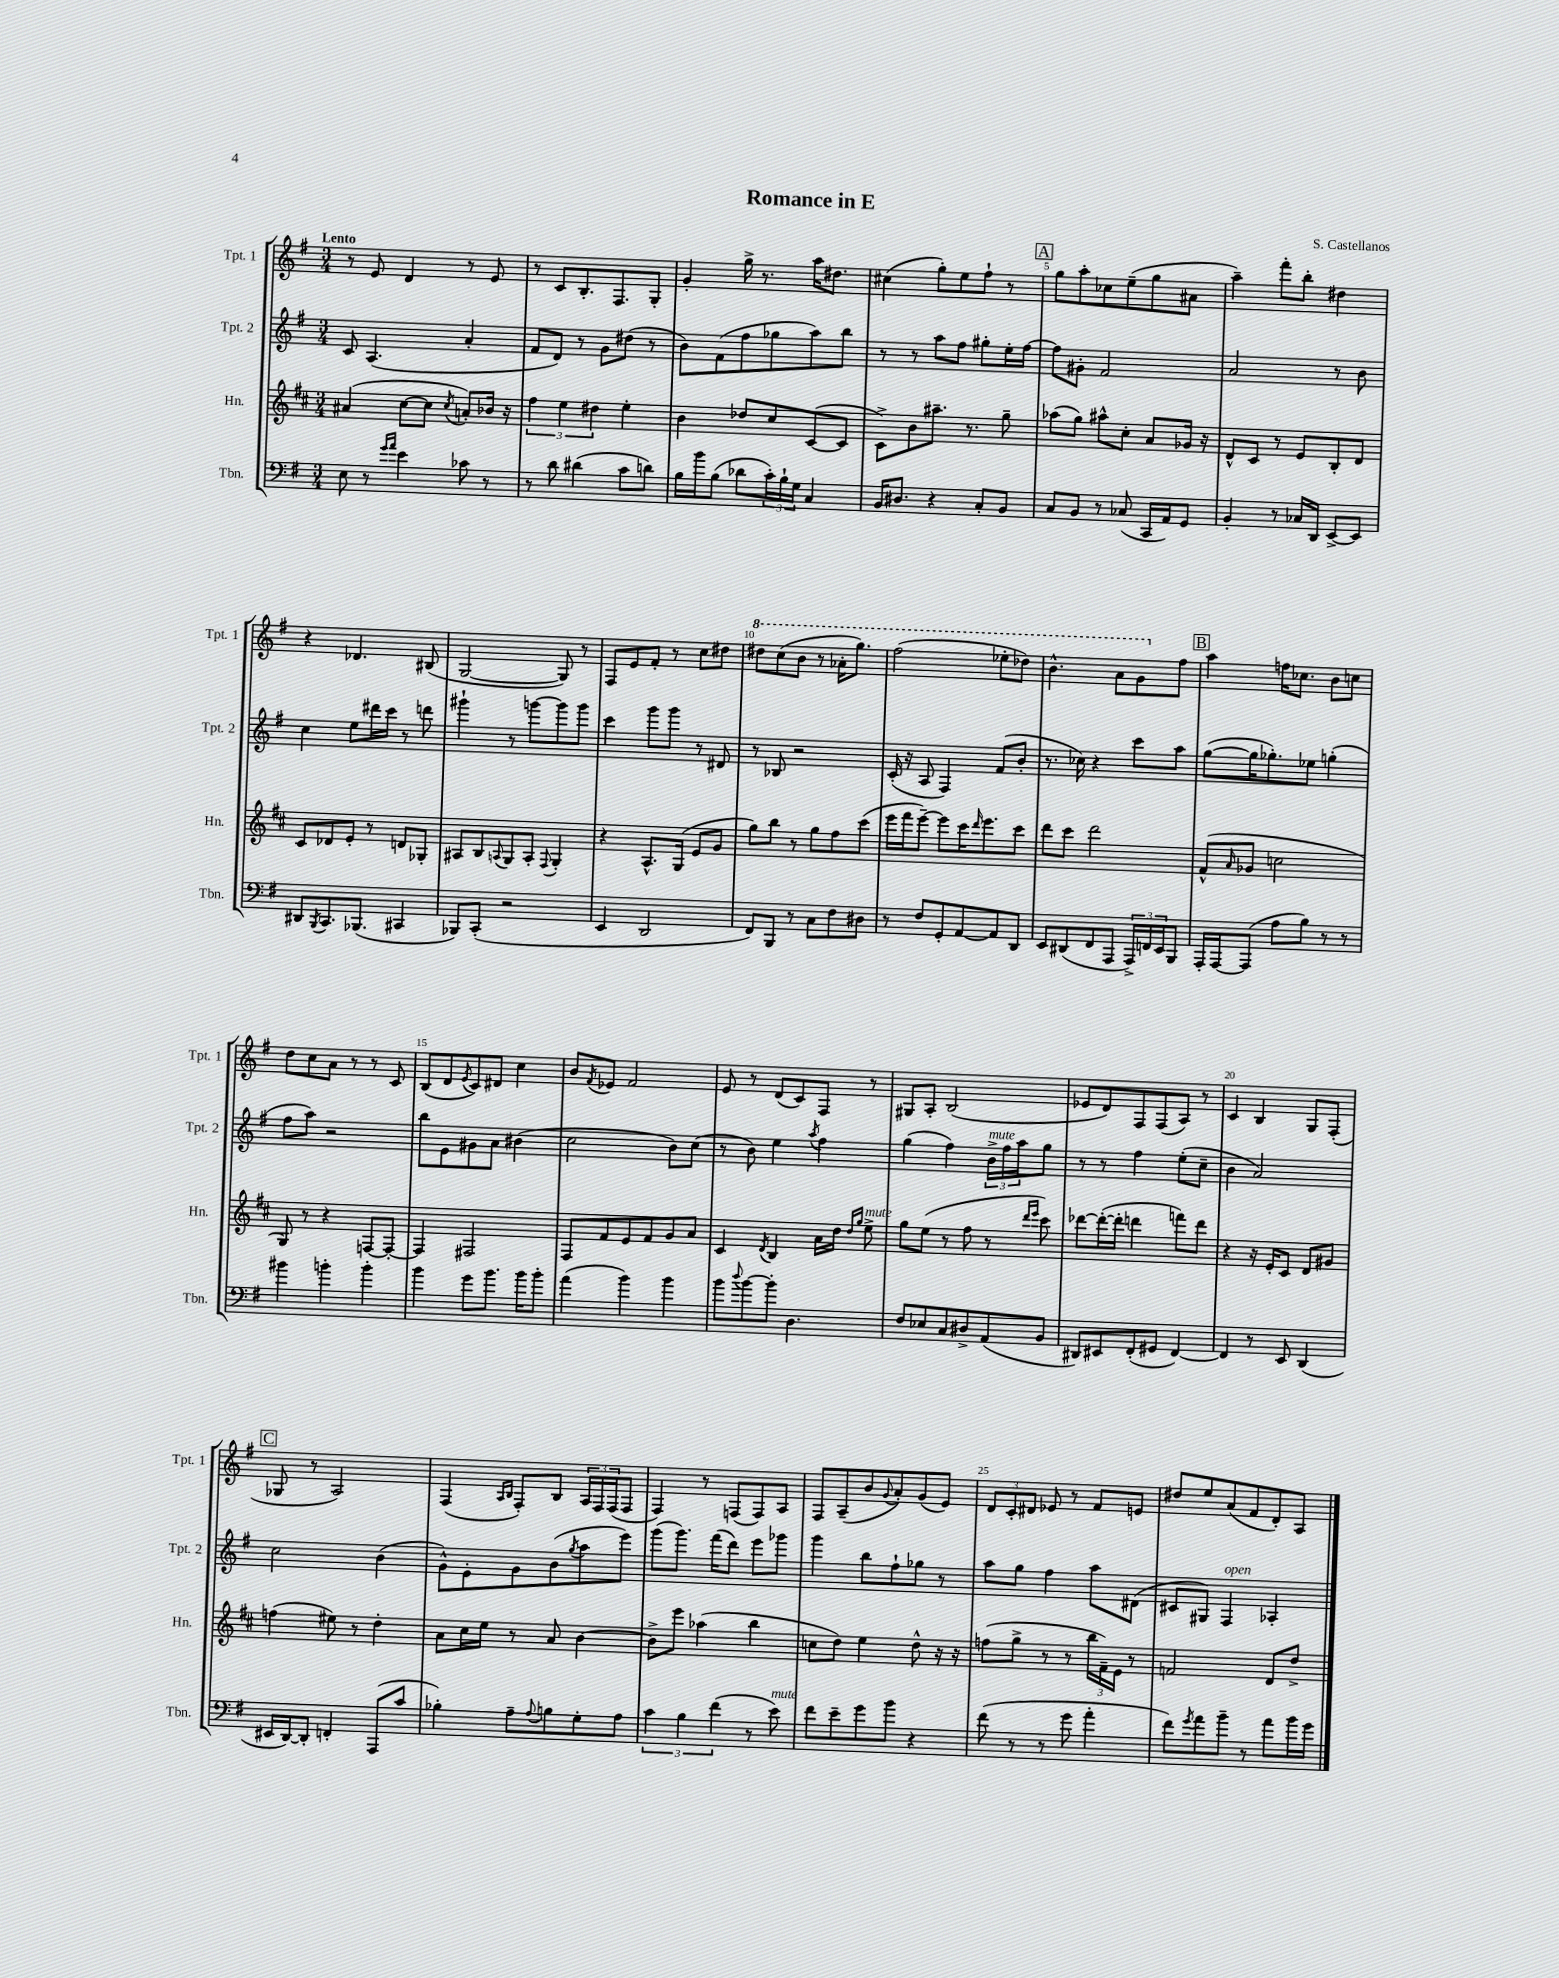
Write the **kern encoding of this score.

**kern	**kern	**kern	**kern
*staff4	*staff3	*staff2	*staff1
*clefF4	*clefG2	*clefG2	*clefG2
*k[f#]	*k[f#c#]	*k[f#]	*k[f#]
*M3/4	*M3/4	*M3/4	*M3/4
8E	(4a#	8c	8r
8r	.	(4.A	8e
16qqg	.	.	.
16qqa	.	.	.
4e	[8cc#	.	4d
.	8cc#]	.	.
.	8qcc#	.	.
8c-	8a')	4a'	8r
8r	16b-	.	8e
.	16r	.	.
=	=	=	=
8r	6ff#	8f#	8r
8d	.	8d)	8c
.	6ee	.	.
(4d#	.	8r	8.B'
.	6dd#	.	.
.	.	8g	.
.	.	.	8.F#
8c	4ee'	(8dd#	.
8d)	.	8r	8G'
=	=	=	=
16B	4b	8b)	4g'
16b	.	.	.
(8B	.	(8f#	.
8d-	8dd-	8ff#	16gg^
.	.	.	8.r
24c')	8cc#	8gg-	.
24B`	.	.	.
24G	.	.	.
4C	([8c#	8aa)	16aa
.	.	.	8.dd#
.	8c#]	8bb	.
=	=	=	=
16BB	8c#^)	8r	(4cc#
8.D#	.	.	.
.	8b	8r	.
4r	8.aa#~	8aa	8gg')
.	.	8ff#	8ee
.	8.r	.	.
8C'	.	8gg#'	8ff#`
8BB	8gg~	16ee'	8r
.	.	[16ff#	.
=	=	=	=
8C	(8aa-	8ff#]	8gg
8BB	8gg)	8g#'	8aa'
8r	8aa#^^	2f#	8cc-
(8C-	8cc#'	.	(8ee~
16CC	8a	.	8gg
16AA)	.	.	.
8GG	16g-	.	8a#
.	16r	.	.
=	=	=	=
4BB'	8d^^	2a	4aa~)
.	8c#	.	.
8r	8r	.	8fff#'
16C-	8e	.	8bb'
16DD	.	.	.
[8EE^	8B'	8r	4dd#
8EE]	8d	8b	.
=	=	=	=
8DD#	8c#	4cc	4r
8qBBB	.	.	.
8.CC	8d-	.	.
.	8e'	8ee	4.d-
(8.BBB-	.	.	.
.	8r	16ddd#	.
.	.	16ccc	.
4CC#	8d	8r	.
.	8G-'	8ddd	(8B#
=	=	=	=
8BBB-)	8A#	4ggg#`	[2G
(8CC'	8B	.	.
.	8qqA	.	.
2r	8G	8r	.
.	8A'	[8ggg	.
.	8qqF#	.	.
.	4G'	8ggg]	8G])
.	.	8ggg	8r
=	=	=	=
4EE	4r	4ccc	8F#
.	.	.	8e
2DD	8.A^^	8ggg	8f#'
.	.	8ggg	8r
.	(16G	.	.
.	8e	8r	8cc
.	8g	8d#	8dd#
=	=	=	=
8FF#)	8gg)	8r	8ddd#
8BBB	8bb	8B-	(8ccc
8r	8r	2r	8bb
8C	8gg	.	8r
8F#	8ff#	.	16aa-'
.	.	.	8.ggg)
8D#	(8ccc#	.	.
=	=	=	=
8r	16eee	(16c'	(2fff#
.	16fff#	16r	.
8F#	[8eee~)	8A	.
8GG'	8eee]	4F#)	.
[8AA	16ccc#	.	.
.	16qqddd	.	.
.	8.eee	.	.
8AA]	.	(8f#	8eee-'
8DD	8ccc#	8b'	8ddd-)
=	=	=	=
8EE	8ddd	8.r	4.bb^^
(8DD#	8ccc#	.	.
.	.	16cc-)	.
8FF#	2ddd	4r	.
8AAA	.	.	8aa
24AAA^)	.	8ccc	8gg
24FF	.	.	.
24EE	.	.	.
8BBB	.	8aa	8ff#
=	=	=	=
16AAA'	(8f#^^	([8gg	4aa
[16AAA	.	.	.
.	16qqa	.	.
(8AAA]	8g-	16gg]	.
.	.	8.gg-')	.
8A	2cc	.	16ff
.	.	.	8.cc-
8B)	.	8ee-	.
8r	.	(4gg'	8b
8r	.	.	8cc
=	=	=	=
4b#	8G)	8ff#	8dd
.	8r	8aa)	8cc
4b'	4r	2r	8a
.	.	.	8r
4b'	[8F	.	8r
.	8F'_	.	8c
=	=	=	=
4b	4F]	8bb	(8B
.	.	8e	8d
.	.	.	8qe
8g	2F#	8g#	8c)
8.b	.	8a	8d#
.	.	(4b#	4cc
16b	.	.	.
8b'	.	.	.
=	=	=	=
(4a	8F#	2cc	8b
.	.	.	8qf#
.	8f#	.	8e-
4b)	8e	.	2f#
.	8f#	.	.
4b	8g	8b)	.
.	8a	(8cc	.
=	=	=	=
8b	4c#	8r	8e
8qqdd	.	.	.
[8b	.	8b)	8r
.	8qd	.	.
8b']	4B	4ee	(8d
4.D	.	.	8c)
.	.	8qaa	.
.	16a	4ff#	8F#
.	16dd	.	.
.	16qqdd	.	.
.	16qqgg	.	.
.	8ee^	.	8r
=	=	=	=
8F#	8gg	(4gg	8G#
8E-	(8ee	.	8A'
8C	8r	4ff#)	(2B
8D#^	8ff#	.	.
(8AA	8r	24b^	.
.	.	24ff#	.
.	.	24aa	.
.	16qqddd	.	.
.	16qqeee	.	.
8BB	8ccc#)	8gg	.
=	=	=	=
8DD#)	[8ddd-	8r	8e-
8EE#	(16ddd-'_	8r	8d)
.	16ddd-']	.	.
(8FF#'	4ddd	4ff#	8F#
8GG#	.	.	(8F#
[4FF#)	8fff)	(8ee'	8A)
.	8ddd	8cc~	8r
=	=	=	=
4FF#]	4r	4b	4c
8r	16r	2a)	4B
.	16e'	.	.
8EE	8c#	.	.
(4DD	8d	.	8G
.	8g#	.	(8F#'
=	=	=	=
16EE#	(4ff	2cc	8G-
[16DD)	.	.	.
8DD']	.	.	8r
4FF'	8ee#)	.	2A)
.	8r	.	.
(8AAA	4dd'	(4b	.
8c	.	.	.
=	=	=	=
4B-')	8a	8g^^)	(4F#
.	16cc#	8e'	.
.	16ee	.	.
.	.	.	16qqA
.	.	.	16qqB
8A~	8r	8g	8F#')
8qqA	.	.	.
8B	8a	(8b	8B
.	.	8qgg	.
8G'	[4b	8aa	24A
.	.	.	24F#
.	.	.	(24F#
8A	.	8eee)	8F#
=	=	=	=
6c	8b^]	(8ggg	4F#)
.	8eee	8.ggg)	.
6B	.	.	.
.	(4aa-	.	8r
.	.	(16fff#	.
(6f#	.	.	.
.	.	8ddd)	(8F
8r	4bb	8eee	8F)
8e)	.	8ggg-	8A
=	=	=	=
8f#	8cc	4ggg	8F#
8e~	8dd)	.	(8A~
8g	4ee	8bb	8b
.	.	.	8qqg
8b	.	8ff#`	8a')
4r	8dd^^	8gg-	(8g
.	16r	8r	8e)
.	16r	.	.
=	=	=	=
(8f#	(8ff	8aa	12d
.	.	.	12c'
8r	8gg^	8gg	.
.	.	.	12d#
8r	8r	4ff#	8e-
8g	8r	.	8r
4a'	24bb	8aa	8f#
.	24f#~)	.	.
.	24e	.	.
.	8r	(8d#	8e
=	=	=	=
8f#)	2f	8c#	8dd#
8qg	.	.	.
8a	.	8G#)	8ee
8b~	.	4F#	(8a
8r	.	.	8f#
8a	8d	4A-'	8d')
16b	8dd^	.	8A
16g	.	.	.
==	==	==	==
*-	*-	*-	*-
